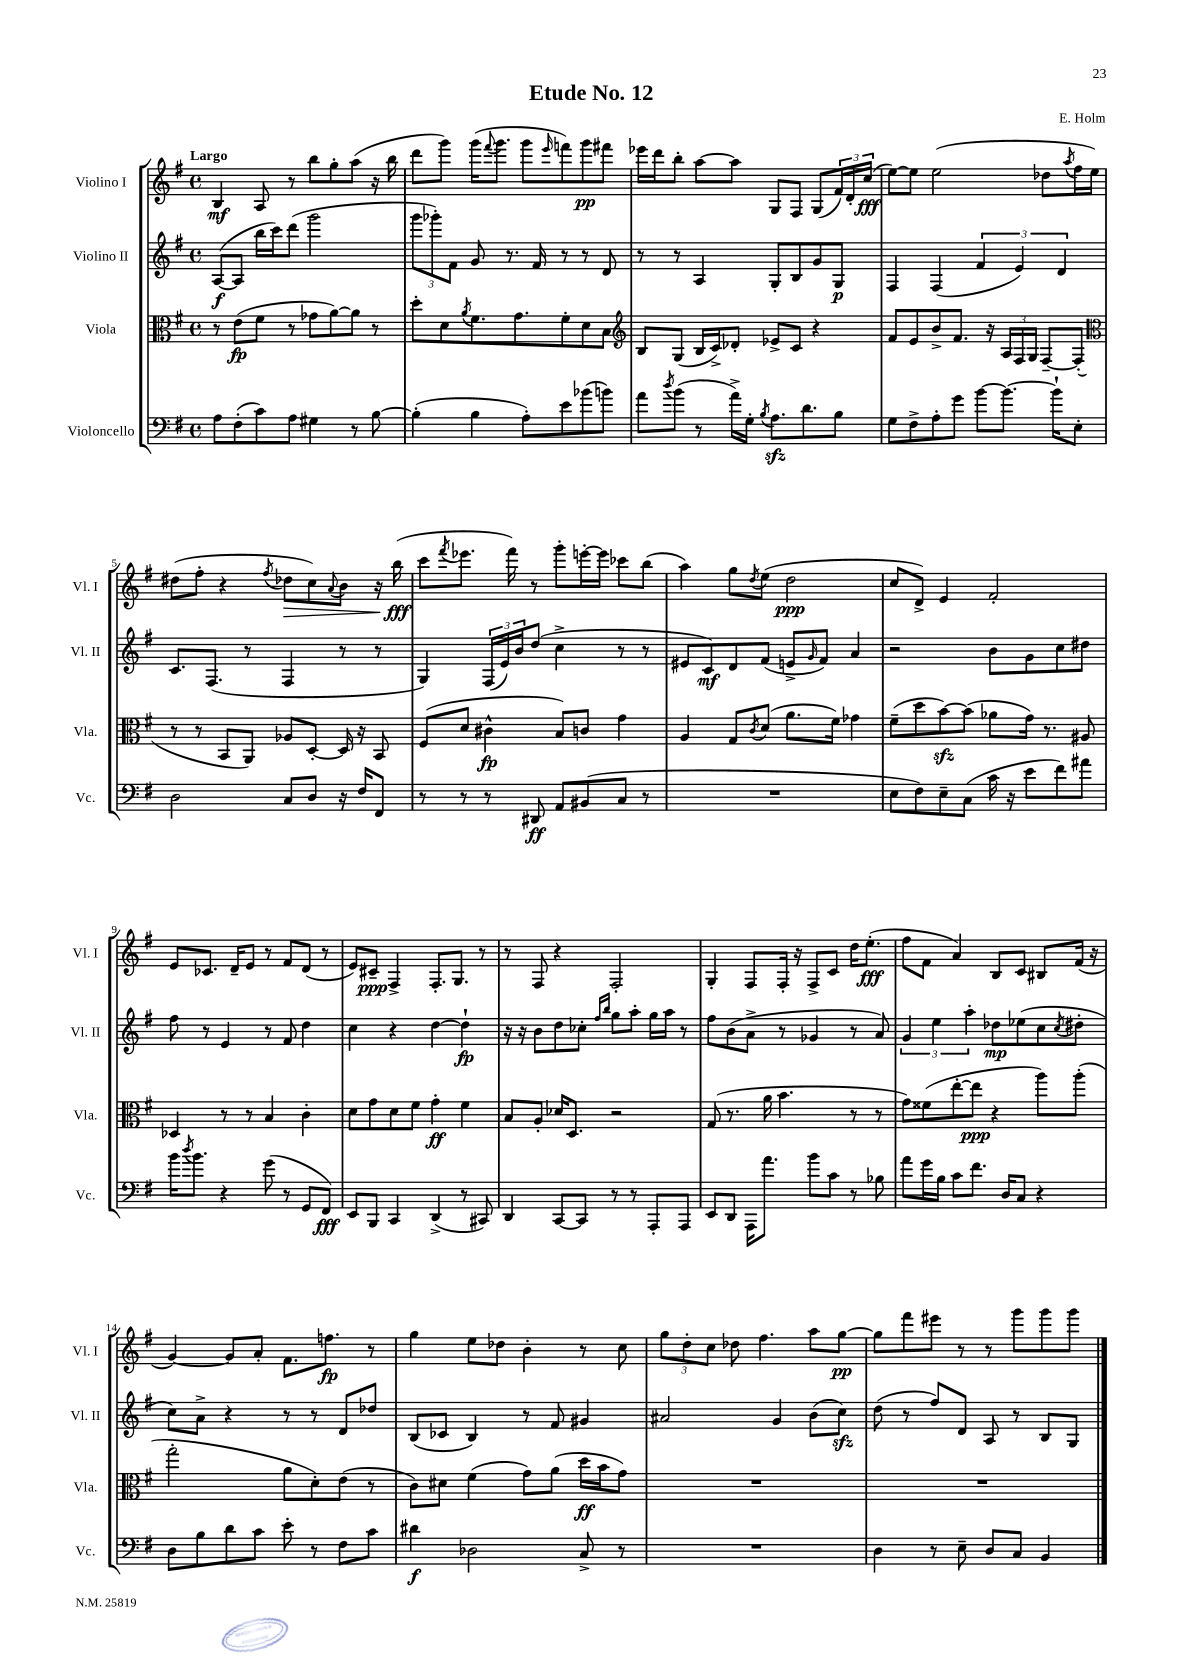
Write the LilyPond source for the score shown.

\header { title = "Etude No. 12" composer = "E. Holm" }
<<
\new StaffGroup <<
\new Staff = "s0" \with { instrumentName = "Violino I" shortInstrumentName = "Vl. I" } {
    \clef treble \key g \major \defaultTimeSignature \time 4/4 \tempo "Largo"
    b4\mf a8 r8 b''8 g''8-. a''8( r16 b''16 |
    d'''8 g'''8) g'''16( \appoggiatura { fis'''8 } g'''8. g'''8 \grace { e'''16 } f'''8) g'''8\pp fis'''8 |
    ees'''16 d'''16 b''8-. a''8~ a''8 g8 fis8 g8( \tuplet 3/2 { fis'16) d'16-. c''16\fff( } |
    e''8~) e''8 e''2( des''8 \acciaccatura { a''8 } fis''16 e''16) |
    dis''8( fis''8-. r4 \acciaccatura { fis''8 } des''8\> c''8) \appoggiatura { a'8 } b'8 r16 b''16\fff\!( |
    c'''8 \acciaccatura { fis'''8 } ees'''8. fis'''16) r8 g'''8-. e'''16~-. e'''16 ces'''8 b''8( |
    a''4) g''8 \acciaccatura { d''8 } e''8( d''2\ppp |
    c''8 d'8->) e'4 fis'2-. |
    e'8 ces'8. d'16-- e'8 r8 fis'8 d'8( r8 |
    e'8) cis'8--\ppp fis4-> fis8.-. g8. r8 |
    r8 fis8 r4 fis2-. |
    g4-. fis8 fis16-. r16 fis8-> c'8 d''16 e''8.-.\fff( |
    fis''8 fis'8 a'4) b8 c'8 bis8 fis'16( r16 |
    g'4~) g'8 a'8-. fis'8. f''8.\fp r8 |
    g''4 e''8 des''8 b'4-. r8 c''8 |
    \tuplet 3/2 { g''8 d''8-. c''8 } des''8 fis''4. a''8 g''8~\pp |
    g''8 fis'''8 eis'''8 r8 r8 g'''8 g'''8 g'''8 \bar "|." |
}
\new Staff = "s1" \with { instrumentName = "Violino II" shortInstrumentName = "Vl. II" } {
    \clef treble \key g \major \defaultTimeSignature \time 4/4
    a8~\f( a8 b''16 c'''16) d'''8( g'''2 |
    \tuplet 3/2 { g'''8 ges'''8-.) fis'8 } g'8 r8. fis'16 r8 r8 d'8 |
    r8 r8 a4 g8-. b8 g'8 g8\p |
    fis4 fis4( \tuplet 3/2 { fis'4 e'4) d'4 } |
    c'8. fis8.( r8 fis4 r8 r8 |
    g4) \tuplet 3/2 { fis16( e'16) b'16 } d''8( c''4-> r8 r8 |
    eis'8 c'8\mf) d'8 fis'8( e'8-> \grace { g'16 } fis'8) a'4 |
    r2 b'8 g'8 c''8 dis''8 |
    fis''8 r8 e'4 r8 fis'8 d''4 |
    c''4 r4 d''4~ d''4-!\fp |
    r16 r16 b'8 d''8 ces''8-. \grace { fis''16 b''16 } g''8 a''8-. g''16 a''16 r8 |
    fis''8 b'8( a'8-> r8 ges'4 r8 a'8) |
    \tuplet 3/2 { g'4 e''4 a''4-. } des''8\mp ees''8( c''8 \acciaccatura { c''8 } dis''8-. |
    c''8) a'8-> r4 r8 r8 d'8 des''8 |
    b8( ces'8 b4) r8 fis'8 gis'4 |
    ais'2 g'4 b'8( c''8\sfz) |
    d''8( r8 fis''8) d'8 a8 r8 b8 g8 \bar "|." |
}
\new Staff = "s2" \with { instrumentName = "Viola" shortInstrumentName = "Vla." } {
    \clef alto \key g \major \defaultTimeSignature \time 4/4
    r8 e'8\fp( fis'8 r8 ges'8 a'8~) a'8 r8 |
    d''8-. d'8 \acciaccatura { a'8 } fis'8. g'8. fis'8-. d'8 b8 |
    \clef treble b8 g8( b16 c'16->) des'8-. ees'8-> c'8 r4 |
    fis'8 e'8 b'8-> fis'8. r16 \tuplet 3/2 { a16 fis16 g16 } fis8~-- fis8-.( |
    \clef alto r8 r8 b,8 a,8) aes8 d8~-. d16 r16 b,8 |
    fis8( d'8 cis'4-^\fp b8) c'8 g'4 |
    a4 g8 \acciaccatura { c'8 } d'8( a'8. fis'16) ges'4 |
    fis'8--( d''8 b'8~\sfz) b'8( aes'8 g'16) r8. ais8 |
    des4 r8 r8 b4 c'4-. |
    d'8 g'8 d'8 fis'8 g'4-.\ff fis'4 |
    b8 a8-. des'16 d8. r2 |
    g8( r8. a'16 b'4. r8 r8 |
    g'8) fisis'8( e''8~-. e''8\ppp r4 a''8) a''8-.( |
    g''2-. a'8 d'8-.) e'8( r8 |
    c'8) dis'8 fis'4( g'8) a'8( d''16\ff b'16 g'8) |
    R1 |
    R1 \bar "|." |
}
\new Staff = "s3" \with { instrumentName = "Violoncello" shortInstrumentName = "Vc." } {
    \clef bass \key g \major \defaultTimeSignature \time 4/4
    a8 fis8-.( c'8) a8 gis4 r8 b8~ |
    b4-.( b4 a8-.) e'8 bes'8( b'8) |
    a'8 \acciaccatura { d''8 } b'8( r8 a'16->) g16-. \acciaccatura { b8 } a8.\sfz d'8. b8 |
    g8 fis8-> a8-. g'8 b'8~ b'8.~ b'16-! e8-. |
    d2 c8 d8 r16 fis16 fis,8 |
    r8 r8 r8 dis,8\ff a,8 bis,8( c8 r8 |
    R1 |
    e8 fis8) e8-- c8( c'16 r16 e'8 fis'8) ais'8 |
    b'16 \acciaccatura { d''8 } b'8. r4 g'8( r8 g,8 fis,8\fff) |
    e,8 b,,8 c,4 d,4->( r8 cis,8) |
    d,4 c,8~ c,8 r8 r8 a,,8-. a,,8 |
    e,8 d,8 a,,16 a'8. b'8 c'8 r8 bes8 |
    a'8 g'16 b16 c'8 fis'8. d16 c8 r4 |
    d8 b8 d'8 c'8 e'8-. r8 fis8 c'8 |
    dis'4\f des2 c8-> r8 |
    R1 |
    d4 r8 e8-- d8 c8 b,4 \bar "|." |
}
>>
>>
